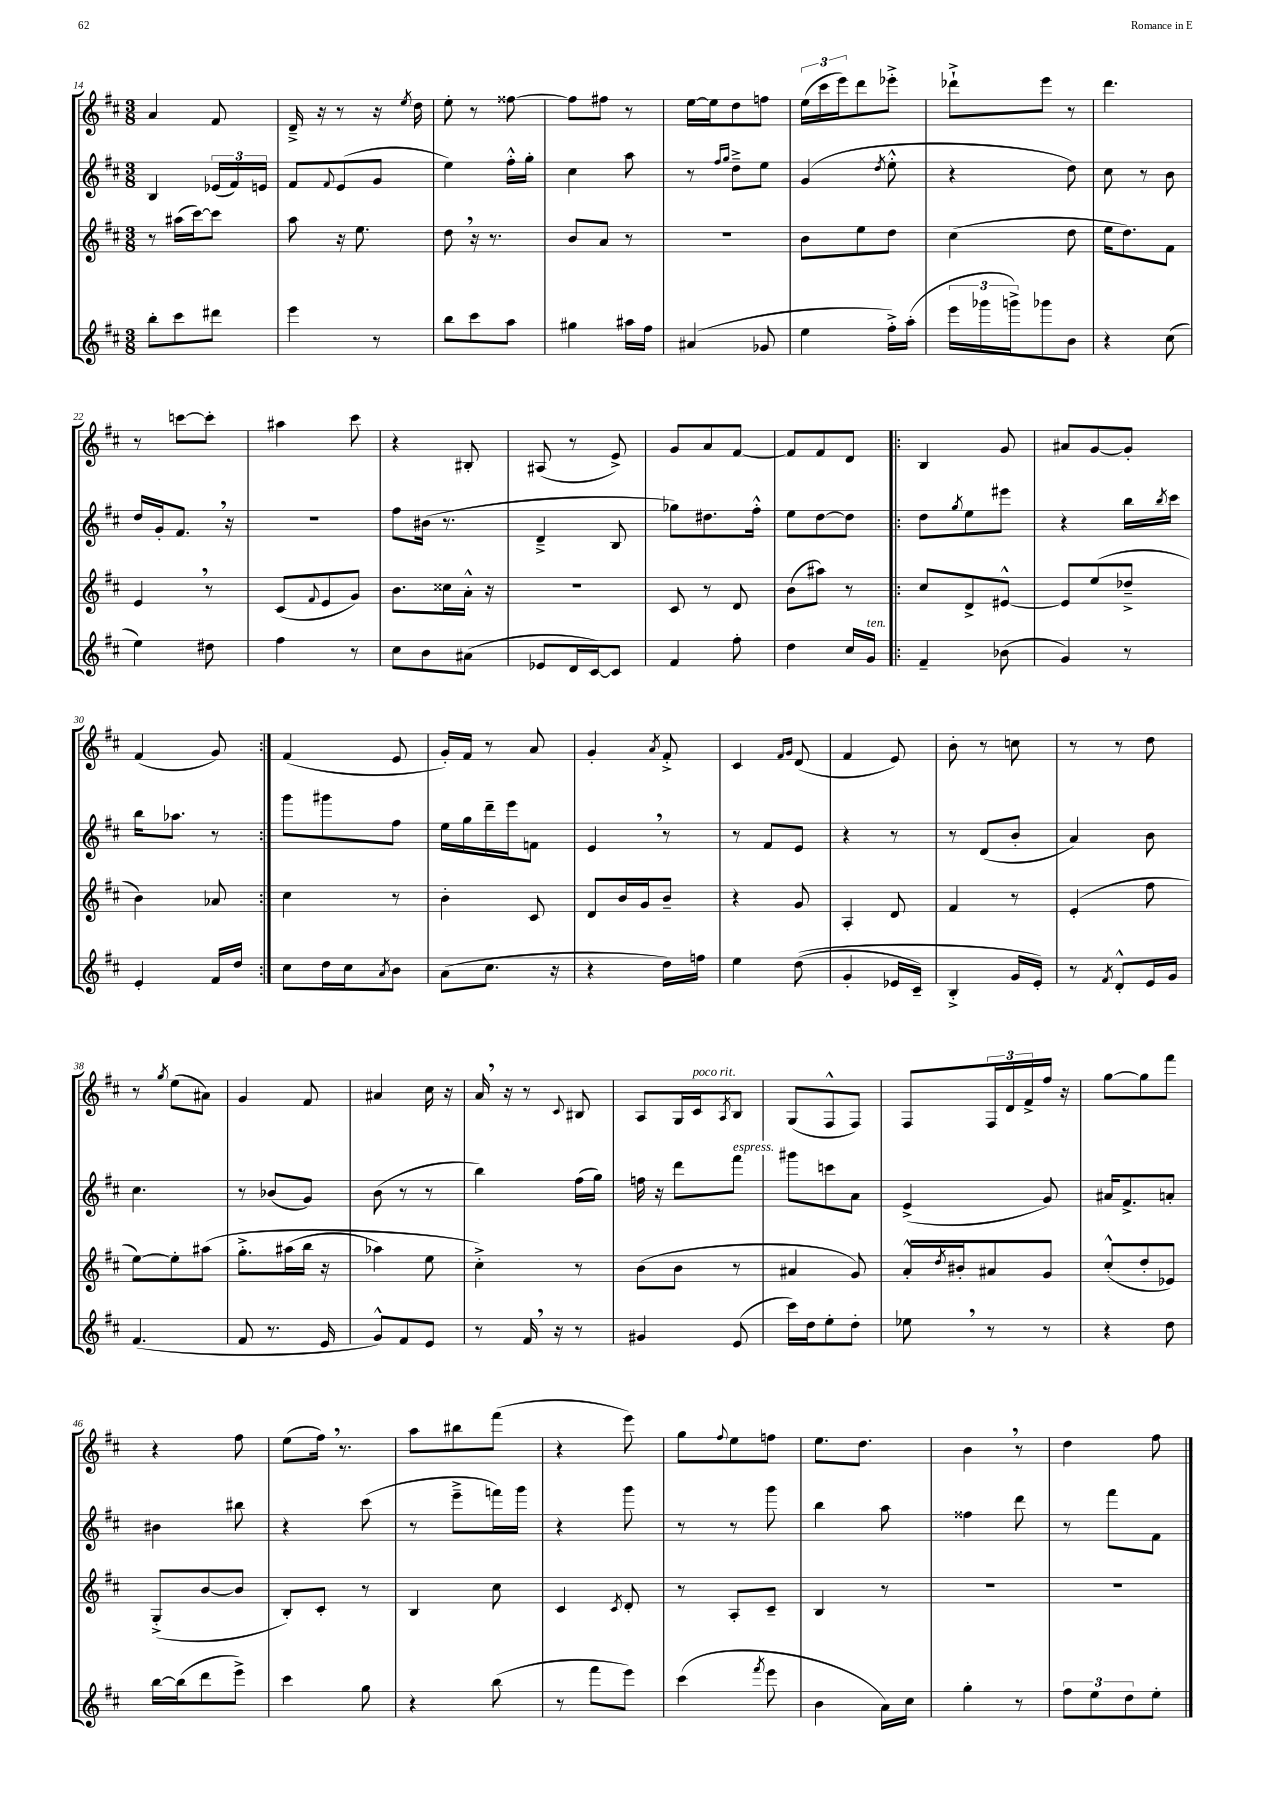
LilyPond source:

<<
\new StaffGroup <<
\new Staff = "s0" {
    \clef treble \key d \major \numericTimeSignature \time 3/8
    a'4 fis'8 |
    d'16---> r16 r8 r16 \acciaccatura { e''8 } d''16 |
    e''8-. r8 fisis''8~ |
    fisis''8 fis''8 r8 |
    e''16~ e''16 d''8 f''8 |
    \tuplet 3/2 { e''16( cis'''16 e'''16) } d'''8 ees'''8-.-> |
    des'''8-!-> e'''8 r8 |
    d'''4. |
    r8 c'''8~ c'''8-. |
    ais''4 cis'''8 |
    r4 bis8-. |
    ais8( r8 e'8->) |
    g'8 a'8 fis'8~ |
    fis'8 fis'8 d'8 |
    \repeat volta 2 { b4 g'8 |
    ais'8 g'8~ g'8-. |
    fis'4( g'8) | }
    fis'4( e'8 |
    g'16-.) fis'16 r8 a'8 |
    g'4-. \acciaccatura { a'8 } fis'8-.-> |
    cis'4 \grace { fis'16 g'16 } d'8( |
    fis'4 e'8) |
    b'8-. r8 c''8 |
    r8 r8 d''8 |
    r8 \acciaccatura { g''8 } e''8( ais'8) |
    g'4 fis'8 |
    ais'4 cis''16 r16 |
    a'16 \breathe r16 r8 \appoggiatura { cis'8 } bis8 |
    a8 g16 cis'16^\markup { \italic "poco rit." } \acciaccatura { a8 } b8 |
    g8( fis8-^ fis8) |
    fis8 \tuplet 3/2 { fis16 d'16 fis'16-> } fis''16 r16 |
    g''8~ g''8 fis'''8 |
    r4 fis''8 |
    e''8( fis''16) \breathe r8. |
    a''8 bis''8 fis'''8( |
    r4 e'''8) |
    g''8 \appoggiatura { fis''8 } e''8 f''8 |
    e''8. d''8. |
    b'4 \breathe r8 |
    d''4 fis''8 \bar "|." |
}
\new Staff = "s1" {
    \clef treble \key d \major \numericTimeSignature \time 3/8
    b4 \tuplet 3/2 { ees'16( fis'16) e'16 } |
    fis'8 \appoggiatura { fis'8 } e'8( g'8 |
    e''4) fis''16-.-^ g''16-. |
    cis''4 a''8 |
    r8 \grace { fis''16 g''16 } d''8---> e''8 |
    g'4( \acciaccatura { d''8 } e''8-.-^ |
    r4 d''8) |
    cis''8 r8 b'8 |
    d''16 g'16-. fis'8. \breathe r16 |
    R4. |
    fis''8 bis'16( r8. |
    d'4---> b8 |
    ges''8) dis''8. fis''16-.-^ |
    e''8 d''8~ d''8 |
    \repeat volta 2 { d''8 \acciaccatura { g''8 } e''8 eis'''8 |
    r4 b''16 \acciaccatura { b''8 } cis'''16 |
    b''16 aes''8. r8 | }
    g'''8 gis'''8 fis''8 |
    e''16 g''16 d'''16-- e'''16 f'8 |
    e'4 \breathe r8 |
    r8 fis'8 e'8 |
    r4 r8 |
    r8 d'8( b'8-. |
    a'4) b'8 |
    cis''4. |
    r8 bes'8( g'8) |
    b'8( r8 r8 |
    b''4) fis''16( g''16) |
    f''16 r16 d'''8 fis'''8^\markup { \italic "espress." } |
    gis'''8 c'''8 a'8 |
    e'4->( g'8) |
    ais'16 fis'8.-> a'8-. |
    bis'4 bis''8 |
    r4 cis'''8( |
    r8 e'''8---> f'''16) g'''16 |
    r4 g'''8 |
    r8 r8 g'''8 |
    b''4 a''8 |
    fisis''4 d'''8 |
    r8 fis'''8 fis'8 \bar "|." |
}
\new Staff = "s2" {
    \clef treble \key d \major \numericTimeSignature \time 3/8
    r8 ais''16( cis'''16~) cis'''8 |
    a''8 r16 e''8. |
    d''8 \breathe r16 r8. |
    b'8 a'8 r8 |
    R4. |
    b'8 e''8 d''8 |
    cis''4( d''8 |
    e''16 d''8.) fis'8 |
    e'4 \breathe r8 |
    cis'8( \appoggiatura { fis'8 } e'8 g'8) |
    b'8. cisis''16 a'16-.-^ r16 |
    R4. |
    cis'8 r8 d'8 |
    b'8( ais''8) r8 |
    \repeat volta 2 { cis''8 d'8-> eis'8~-^ |
    eis'8 e''8( des''8---> |
    b'4) aes'8 | }
    cis''4 r8 |
    b'4-. cis'8 |
    d'8 b'16 g'16 b'8-- |
    r4 g'8 |
    a4-. d'8 |
    fis'4 r8 |
    e'4-.( fis''8 |
    e''8~) e''8-. ais''8\( |
    g''8.-.-> ais''16( b''16 r16 |
    aes''4) e''8 |
    cis''4-.->\) r8 |
    b'8( b'8 r8 |
    ais'4 g'8) |
    a'16-.-^ \acciaccatura { d''8 } bis'16-. ais'8 g'8 |
    cis''8-.-^( d''8-. ees'8) |
    g8-.->( b'8~ b'8 |
    b8-.) cis'8-. r8 |
    b4 cis''8 |
    cis'4 \acciaccatura { cis'8 } d'8-. |
    r8 a8-. cis'8-- |
    b4 r8 |
    R4. |
    R4. \bar "|." |
}
\new Staff = "s3" {
    \clef treble \key d \major \numericTimeSignature \time 3/8
    b''8-. cis'''8 dis'''8 |
    e'''4 r8 |
    b''8 cis'''8 a''8 |
    gis''4 ais''16 fis''16 |
    ais'4( ges'8 |
    e''4 fis''16-.->) a''16-.( |
    \tuplet 3/2 { e'''16 ges'''16 g'''16->) } ges'''8 b'8 |
    r4 cis''8( |
    e''4) dis''8 |
    fis''4 r8 |
    cis''8 b'8 ais'8( |
    ees'8 d'16 cis'16~) cis'8 |
    fis'4 fis''8-. |
    d''4 cis''16 g'16^\markup { \italic "ten." } |
    \repeat volta 2 { fis'4-- bes'8( |
    g'4) r8 |
    e'4-. fis'16 d''16 | }
    cis''8 d''16 cis''16 \acciaccatura { a'8 } b'8 |
    a'8( cis''8. r16 |
    r4 d''16) f''16 |
    e''4 d''8(\( |
    g'4-. ees'16 cis'16--) |
    b4-.-> g'16 e'16-.\) |
    r8 \acciaccatura { fis'8 } d'8-.-^ e'16 g'16 |
    fis'4.( |
    fis'8 r8. e'16 |
    g'8-^) fis'8 e'8 |
    r8 fis'16 \breathe r16 r8 |
    gis'4 e'8( |
    cis'''16) d''16 e''8-. d''8-. |
    ees''8 \breathe r8 r8 |
    r4 d''8 |
    b''16~ b''16( d'''8 e'''8->) |
    cis'''4 g''8 |
    r4 b''8( |
    r8 fis'''8 e'''8) |
    cis'''4( \acciaccatura { fis'''8 } e'''8 |
    b'4 a'16) cis''16 |
    g''4-. r8 |
    \tuplet 3/2 { fis''8 e''8 d''8 } e''8-. \bar "|." |
}
>>
>>
\layout { \context { \Score currentBarNumber = #14 } }
